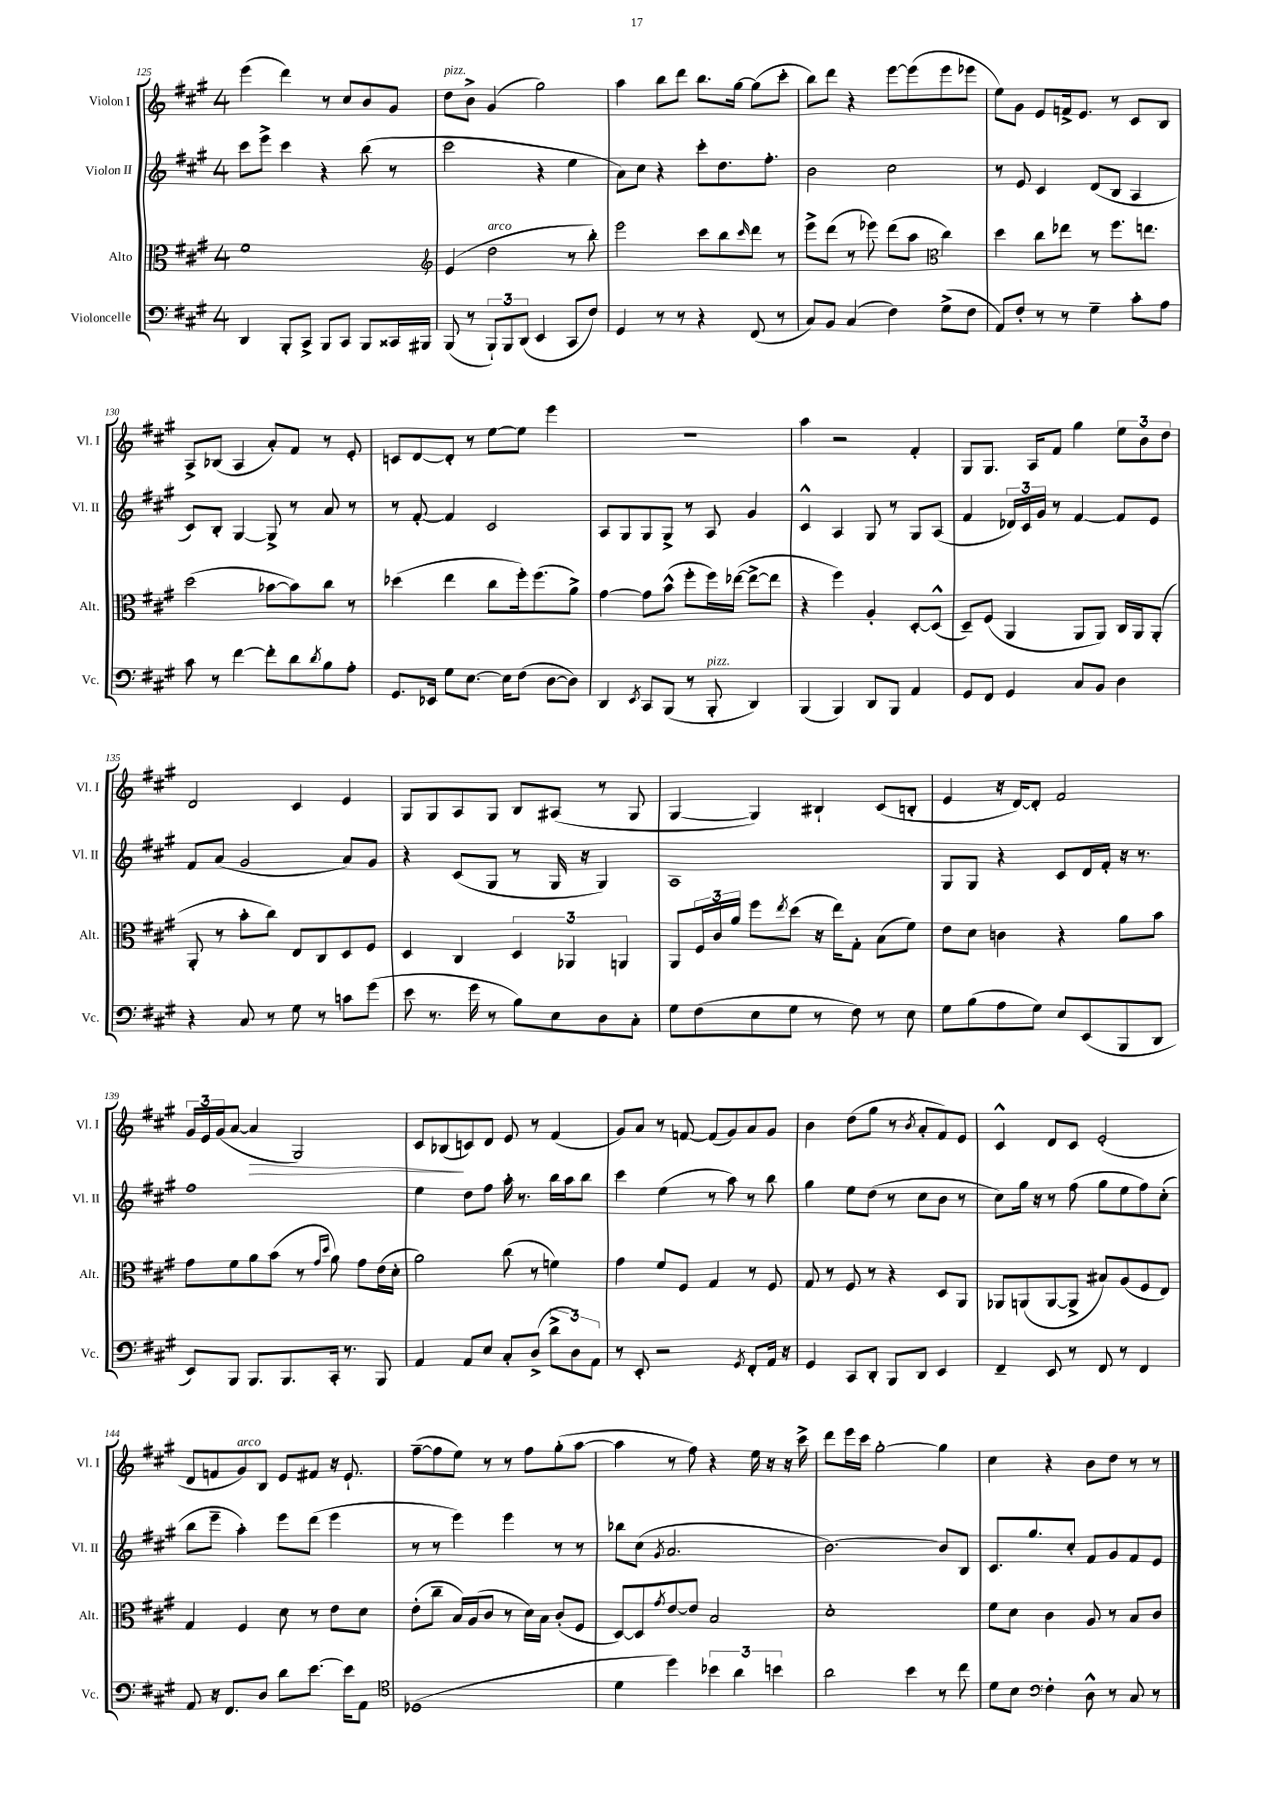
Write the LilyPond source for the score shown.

<<
\new StaffGroup <<
\new Staff = "s0" \with { instrumentName = "Violon I" shortInstrumentName = "Vl. I" } {
    \clef treble \key a \major \once \override Staff.TimeSignature.style = #'single-digit \time 4/4
    e'''4( d'''4) r8 cis''8 b'8 gis'8 |
    d''8^\markup { \italic "pizz." } b'8-> gis'4( gis''2) |
    a''4 b''8 d'''8 b''8. gis''16~ gis''8( cis'''8-. |
    b''8) d'''8 r4 e'''8~ e'''8( e'''8 ees'''8 |
    e''8) gis'8 e'8 f'16-> e'8. r8 cis'8 b8 |
    a8-> bes8( a4 a'8-.) fis'8 r8 e'8-. |
    c'8 d'8~ d'8-. r8 e''8~ e''8 e'''4 |
    R1 |
    a''4 r2 fis'4-. |
    gis8 gis8. a16 fis'8 gis''4 \tuplet 3/2 { e''8 b'8 d''8 } |
    d'2 cis'4 e'4 |
    gis8 gis8 a8 gis8 b8 ais8( r8 gis8 |
    gis4~ gis4) bis4-! cis'8( b8-. |
    e'4 r16 d'16~) d'8-. fis'2 |
    \tuplet 3/2 { gis'16 e'16 gis'16( } a'8~ a'4\> gis2) |
    cis'8 bes8\!( c'8) d'8 e'8 r8 fis'4( |
    gis'8) a'8 r8 f'8~ f'8( gis'8) a'8 gis'8 |
    b'4 d''8( gis''8 r8 \acciaccatura { b'8 } a'8-. fis'8) e'8 |
    cis'4-^ d'8 cis'8 e'2-.( |
    d'8 f'8 gis'8^\markup { \italic "arco" }) b8 e'8 fis'8 r16 e'8.-! |
    fis''8~--( fis''8 e''8) r8 r8 fis''8 gis''8-.( a''8~ |
    a''4 r8 fis''8) r4 e''16 r16 r16 cis'''16-> |
    d'''8 e'''16 cis'''16 gis''2~-. gis''4 |
    cis''4 r4 b'8 d''8 r8 r8 \bar "|." |
}
\new Staff = "s1" \with { instrumentName = "Violon II" shortInstrumentName = "Vl. II" } {
    \clef treble \key a \major \once \override Staff.TimeSignature.style = #'single-digit \time 4/4
    cis'''8 e'''8-> cis'''4 r4 b''8( r8 |
    cis'''2 r4 e''4 |
    a'8) cis''8 r4 cis'''8-. d''8. fis''8.-. |
    b'2 cis''2 |
    r8 e'8 cis'4 d'8( b8 a4 |
    cis'8) b8-. gis4~ gis8-> r8 a'8 r8 |
    r8 fis'8~-. fis'4 cis'2 |
    a8 gis8 gis8 gis8-> r8 a8 gis'4 |
    cis'4-^ a4 gis8 r8 gis8 a8( |
    fis'4 \tuplet 3/2 { des'16) cis'16 gis'16 } r8 fis'4~ fis'8 e'8 |
    fis'8 a'8( gis'2 a'8) gis'8 |
    r4 cis'8( gis8 r8 gis16 r16 gis4) |
    a1 |
    gis8 gis8 r4 cis'8 d'16 fis'16-. r16 r8. |
    fis''1 |
    e''4 d''8 fis''8 a''16-. r8. b''16 a''16 b''8 |
    cis'''4 e''4( r8 a''8) r8 b''8 |
    gis''4 e''8 d''8( r8 cis''8 b'8 r8 |
    cis''8) gis''16 r16 r8 fis''8( gis''8 e''8 fis''8) cis''8-.( |
    b''8 e'''8-- a''4-.) e'''8 d'''8( e'''4 |
    r8 r8 e'''4) e'''4 r8 r8 |
    bes''8 cis''8( \acciaccatura { gis'8 } a'2. |
    b'2.~) b'8 b8 |
    cis'8. gis''8. cis''8-. fis'8 gis'8 fis'8 e'8 \bar "|." |
}
\new Staff = "s2" \with { instrumentName = "Alto" shortInstrumentName = "Alt." } {
    \clef alto \key a \major \once \override Staff.TimeSignature.style = #'single-digit \time 4/4
    fis'1 |
    \clef treble e'4( d''2^\markup { \italic "arco" } r8 b''8-.) |
    e'''2 cis'''8 b''8 \grace { cis'''16 } d'''8 r8 |
    e'''8-> d'''8( r8 ees'''8) d'''8( a''8 \clef alto cis''4) |
    d''4 cis''8 ees''8 r8 fis''8. e''8. |
    d''2( bes'8~ bes'8) cis''8 r8 |
    des''4( e''4 cis''8 fis''16-.) fis''8.( a'8->) |
    gis'4~ gis'8 b'8-^( fis''8-. fis''16) ees''16~( ees''8~-> ees''8 |
    r4 fis''4) a4-. d8~-. d8-^( |
    d8--) fis8( a,4 a,8 a,8) cis16 a,16 a,8-.( |
    a,8-. r8 b'8-. cis''8) e8 cis8 d8 fis8 |
    d4 cis4 \tuplet 3/2 { d4 aes,4 a,4 } |
    a,8 \tuplet 3/2 { fis16 cis'16 a'16 } fis''8 \acciaccatura { e''8 } d''8( r16 e''16) gis8-. b8( fis'8) |
    e'8 d'8 c'4 r4 a'8 b'8 |
    gis'8 fis'8 a'8 b'8( r8 \grace { gis'16 d''16 } a'8) gis'8 e'16( d'16-. |
    a'2) cis''8( r8 f'4) |
    gis'4 fis'8 fis8 gis4 r8 fis8 |
    gis8 r8 fis8 r8 r4 d8 a,8 |
    aes,8 a,8( a,8~ a,8-> bis8) a8( fis8 e8) |
    gis4 fis4 d'8 r8 e'8 d'8 |
    e'8-.( cis''8-- b16) a16( cis'8 r8 d'16) b16 cis'8-.( fis8 |
    d8~) d8 \acciaccatura { gis'8 } e'8~ e'8 b2 |
    d'1-. |
    fis'8 d'8 cis'4 a8 r8 b8 cis'8 \bar "|." |
}
\new Staff = "s3" \with { instrumentName = "Violoncelle" shortInstrumentName = "Vc." } {
    \clef bass \key a \major \once \override Staff.TimeSignature.style = #'single-digit \time 4/4
    d,4 b,,8-. cis,8-> b,,8 cis,8 b,,8 cisis,16 bis,,16 |
    b,,8( r8 \tuplet 3/2 { b,,8-!) b,,8 d,8( } e,4 cis,8 fis8) |
    gis,4 r8 r8 r4 fis,8( r8 |
    cis8) b,8 cis4( fis4) gis8->( fis8 |
    a,8) fis8-. r8 r8 gis4-- cis'8-. a8 |
    cis'8 r8 fis'4~ fis'8-. d'8 \acciaccatura { d'8 } b8 a8-. |
    gis,8. ees,16 gis8 e8.~ e16 fis8( d8~ d8) |
    d,4 \acciaccatura { e,8 } cis,8 b,,8( r8 b,,8-.^\markup { \italic "pizz." } d,4) |
    b,,4( b,,4) d,8 b,,8 a,4 |
    gis,8 fis,8 gis,4 cis8 b,8 d4 |
    r4 cis8 r8 gis8 r8 c'8 gis'8( |
    e'8 r8. gis'16 r8 b8) e8 d8 cis8-. |
    gis8 fis8( e8 gis8 r8 fis8) r8 e8 |
    gis8 b8( a8 gis8) e8 e,8( b,,8 d,8 |
    e,8) b,,8 b,,8. b,,8. cis,16-. r8. b,,8 |
    a,4 a,8 e8 cis8-. d8->( \tuplet 3/2 { d'8-> d8) a,8 } |
    r8 e,8-. r2 \acciaccatura { gis,8 } fis,8-. a,16 r16 |
    gis,4 cis,8 d,8-. b,,8 d,8 e,4 |
    fis,4-- e,8 r8 fis,8 r8 fis,4 |
    a,8 r16 fis,8. d8 d'8 e'8.~ e'16 a,8 |
    \clef tenor des1( |
    d'4 d''4) \tuplet 3/2 { bes'4 a'4 b'4 } |
    a'2 b'4 r8 cis''8 |
    d'8 b8 \clef bass fis4-. d8-^ r8 cis8 r8 \bar "|." |
}
>>
>>
\layout { \context { \Score currentBarNumber = #125 } }
